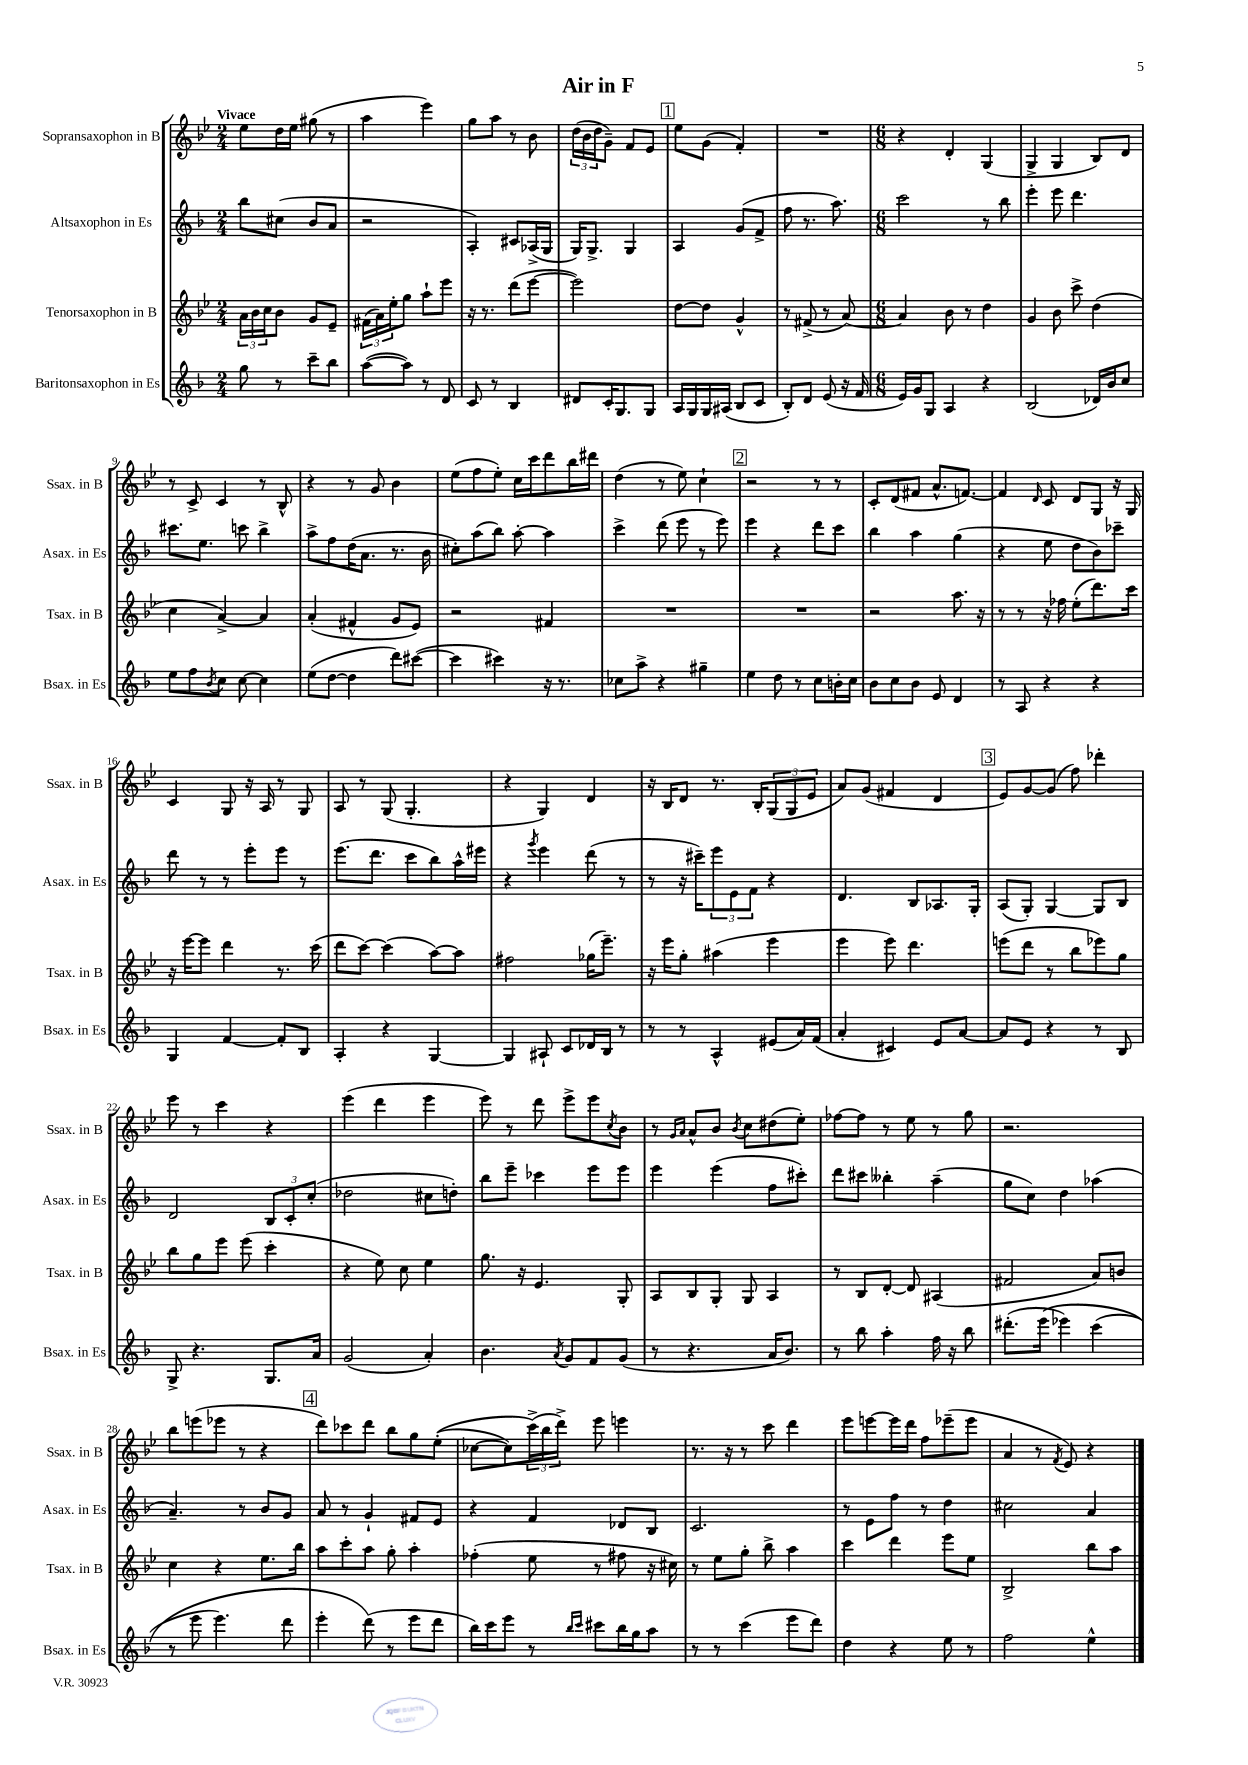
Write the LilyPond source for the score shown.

\header { title = "Air in F" }
<<
\new StaffGroup <<
\new Staff = "s0" \with { instrumentName = "Sopransaxophon in B" shortInstrumentName = "Ssax. in B" } {
    \clef treble \key bes \major \numericTimeSignature \time 2/4 \tempo "Vivace"
    ees''8 d''16 ees''16 gis''8( r8 |
    a''4 ees'''4) |
    g''8 a''8 r8 bes'8 |
    \tuplet 3/2 { d''16( bes'16 d''16 } g'8--) f'8 ees'8 |
    \mark \markup { \box "1" } ees''8 g'8( f'4-.) |
    R2 |
    \numericTimeSignature \time 6/8 r4 d'4-. g4( |
    g4-> g4 bes8) d'8 |
    r8 c'8-> c'4 r8 bes8-^ |
    r4 r8 g'8 bes'4 |
    ees''8( f''8 ees''8-.) c''16 c'''16 d'''8 bes''16 dis'''16 |
    d''4( r8 ees''8) c''4-! |
    \mark \markup { \box "2" } r2 r8 r8 |
    c'8-. d'8( fis'8 a'8.-^ f'8.~) |
    f'4 \grace { d'16 } c'8 d'8 g8 r16 g16 |
    c'4 g8 r16 a16 r8 g8 |
    a8 r8 g8( g4.-. |
    r4 g4) d'4 |
    r16 bes16 d'8 r8. bes16-. \tuplet 3/2 { g8( g8 ees'8 } |
    a'8) g'8( fis'4 d'4 |
    \mark \markup { \box "3" } ees'8) g'8~ g'8( f''8) des'''4-. |
    ees'''8 r8 c'''4 r4 |
    ees'''4( d'''4 ees'''4 |
    ees'''8) r8 d'''8 ees'''8-> ees'''8 \acciaccatura { c''8 } bes'8 |
    r8 \grace { g'16 a'16 } a'8-^ bes'8 \acciaccatura { bes'8 } c''8 dis''8( ees''8-.) |
    fes''8~ fes''8 r8 ees''8 r8 g''8 |
    r2. |
    bes''8 e'''8( ees'''8 r8 r4 |
    \mark \markup { \box "4" } d'''8) ces'''8 d'''8 bes''8 g''8 ees''8-.(\( |
    ces''8~ ces''8) \tuplet 3/2 { c'''16->(\) bes''16 d'''16->) } ees'''8 e'''4 |
    r8. r16 r8 c'''8 d'''4 |
    ees'''8 e'''8~ e'''16 d'''16 f''8 ees'''8--( ees'''8 |
    a'4 r8 \acciaccatura { f'8 } ees'8) r4 \bar "|." |
}
\new Staff = "s1" \with { instrumentName = "Altsaxophon in Es" shortInstrumentName = "Asax. in Es" } {
    \clef treble \key f \major \numericTimeSignature \time 2/4
    bes''8 cis''8( bes'8 a'8 |
    r2 |
    a4-.) cis'8 aes16->( g16 |
    g16) g8.-> g4 |
    \mark \markup { \box "1" } a4 g'8( f'8-> |
    f''8 r8. a''8.) |
    \numericTimeSignature \time 6/8 c'''2 r8 bes''8 |
    e'''4-. e'''8 d'''4. |
    cis'''8. e''8. c'''8 bes''4-> |
    a''8-> f''8 d''16( a'8. r8. bes'16 |
    cis''8-.) a''8( bes''8) a''8~-. a''4 |
    c'''4-> d'''8( e'''8 r8 e'''8) |
    \mark \markup { \box "2" } e'''4 r4 d'''8 c'''8 |
    bes''4 a''4 g''4( |
    r4 e''8 d''8 bes'8) ces'''8-- |
    d'''8 r8 r8 e'''8-. e'''8 r8 |
    e'''8.( d'''8. c'''8 bes''8) a''16-^ eis'''16 |
    r4 \acciaccatura { g'''8 } e'''4 d'''8( r8 |
    r8 r16 cis'''16--) \tuplet 3/2 { e'''8 e'8 f'8 } r4 |
    d'4. bes8 aes8. g16-. |
    \mark \markup { \box "3" } a8( g8-.) g4~ g8 bes8 |
    d'2 \tuplet 3/2 { bes8 c'8-. c''8-.( } |
    des''2 cis''8 d''8-.) |
    bes''8 e'''8-- ces'''4 e'''8 e'''8 |
    e'''4 e'''4( f''8 cis'''8-.) |
    d'''8 cis'''8 beses''4-. a''4--( |
    g''8 c''8) d''4 aes''4( |
    a'4.--) r8 bes'8 g'8 |
    \mark \markup { \box "4" } a'8 r8 g'4-! fis'8 e'8 |
    r4 f'4 des'8 bes8 |
    c'2. |
    r8 e'8 f''8 r8 d''4 |
    cis''2 a'4 \bar "|." |
}
\new Staff = "s2" \with { instrumentName = "Tenorsaxophon in B" shortInstrumentName = "Tsax. in B" } {
    \clef treble \key bes \major \numericTimeSignature \time 2/4
    \tuplet 3/2 { a'16 bes'16 c''16 } bes'8 g'8 ees'8-- |
    \tuplet 3/2 { fis'16( a'16) ees''16-. } g''8 a''8-! ees'''8 |
    r16 r8. d'''8( ees'''8~ |
    ees'''2) |
    \mark \markup { \box "1" } d''8~ d''8 g'4-^ |
    r8 fis'8->( r8 a'8~) |
    \numericTimeSignature \time 6/8 a'4 bes'8 r8 d''4 |
    g'4 bes'8 c'''8-> d''4( |
    c''4 a'4~->) a'4 |
    a'4-.( fis'4-^ g'8 ees'8) |
    r2 fis'4 |
    R2. |
    \mark \markup { \box "2" } R2. |
    r2 a''8. r16 |
    r8 r8 r16 fes''16 ees''8-.( d'''8.) c'''16 |
    r16 ees'''16~ ees'''8 d'''4 r8. c'''16( |
    d'''8 c'''8~) c'''4( a''8~) a''8 |
    fis''2 ges''16( ees'''8.--) |
    r16 ees'''16 g''8-. ais''4( ees'''4 |
    ees'''4 ees'''8) d'''4. |
    \mark \markup { \box "3" } e'''8( d'''8 r8 bes''8 ees'''8) g''8 |
    bes''8 g''8 ees'''8 ees'''8( c'''4-. |
    r4 ees''8) c''8 ees''4 |
    g''8. r16 ees'4. g8-. |
    a8 bes8 g8-. g8 a4 |
    r8 bes8 d'8~-. d'8 ais4( |
    fis'2 a'8) b'8 |
    c''4 r4 ees''8. bes''16 |
    \mark \markup { \box "4" } a''8 c'''8-. a''8 g''8-. a''4-. |
    fes''4-.( ees''8 r8 fis''8 r16 cis''16) |
    r8 ees''8 g''8-. bes''8-> a''4 |
    c'''4 d'''4 ees'''8 ees''8 |
    bes2-> bes''8 a''8 \bar "|." |
}
\new Staff = "s3" \with { instrumentName = "Baritonsaxophon in Es" shortInstrumentName = "Bsax. in Es" } {
    \clef treble \key f \major \numericTimeSignature \time 2/4
    g''8 r8 c'''8-- bes''8 |
    a''8~( a''8) r8 d'8 |
    c'8 r8 bes4 |
    dis'8 c'16-. g8. g8 |
    \mark \markup { \box "1" } a16 g16 g16 ais16( bes8 c'8 |
    bes8-.) d'8 e'8( r16 f'16 |
    \numericTimeSignature \time 6/8 e'16) g'16 g8 a4 r4 |
    bes2( des'16) bes'16 c''8 |
    e''8 f''8 \acciaccatura { bes'8 } c''8 c''8~ c''4 |
    e''8( d''8~ d''4 d'''8) cis'''8~( |
    cis'''4 cis'''4) r16 r8. |
    ces''8 a''8-> r4 gis''4-- |
    \mark \markup { \box "2" } e''4 d''8 r8 c''8 b'16-. c''16 |
    bes'8 c''8 bes'8 e'8 d'4 |
    r8 a8 r4 r4 |
    g4 f'4~ f'8-. bes8 |
    a4-. r4 g4~ |
    g4 ais8-! c'8 des'16 bes16 r8 |
    r8 r8 a4-^ eis'8( a'16) f'16( |
    a'4-. cis'4) e'8 a'8~ |
    \mark \markup { \box "3" } a'8 e'8 r4 r8 bes8 |
    g8-> r4. g8. a'16 |
    g'2( a'4-.) |
    bes'4. \acciaccatura { a'8 } g'8 f'8 g'8( |
    r8 r4. a'16 bes'8.) |
    r8 bes''8 a''4-. f''16 r16 bes''8 |
    dis'''8.-.( e'''16\( ees'''4) c'''4( |
    r8 e'''8 e'''4.) d'''8 |
    \mark \markup { \box "4" } e'''4-. d'''8(\) r8 e'''8 d'''8 |
    bes''16) c'''16 e'''8 r8 \grace { bes''16 c'''16 } cis'''8 bes''16 g''16 a''8 |
    r8 r8 c'''4( e'''8 d'''8) |
    d''4 r4 e''8 r8 |
    f''2 e''4-^ \bar "|." |
}
>>
>>
